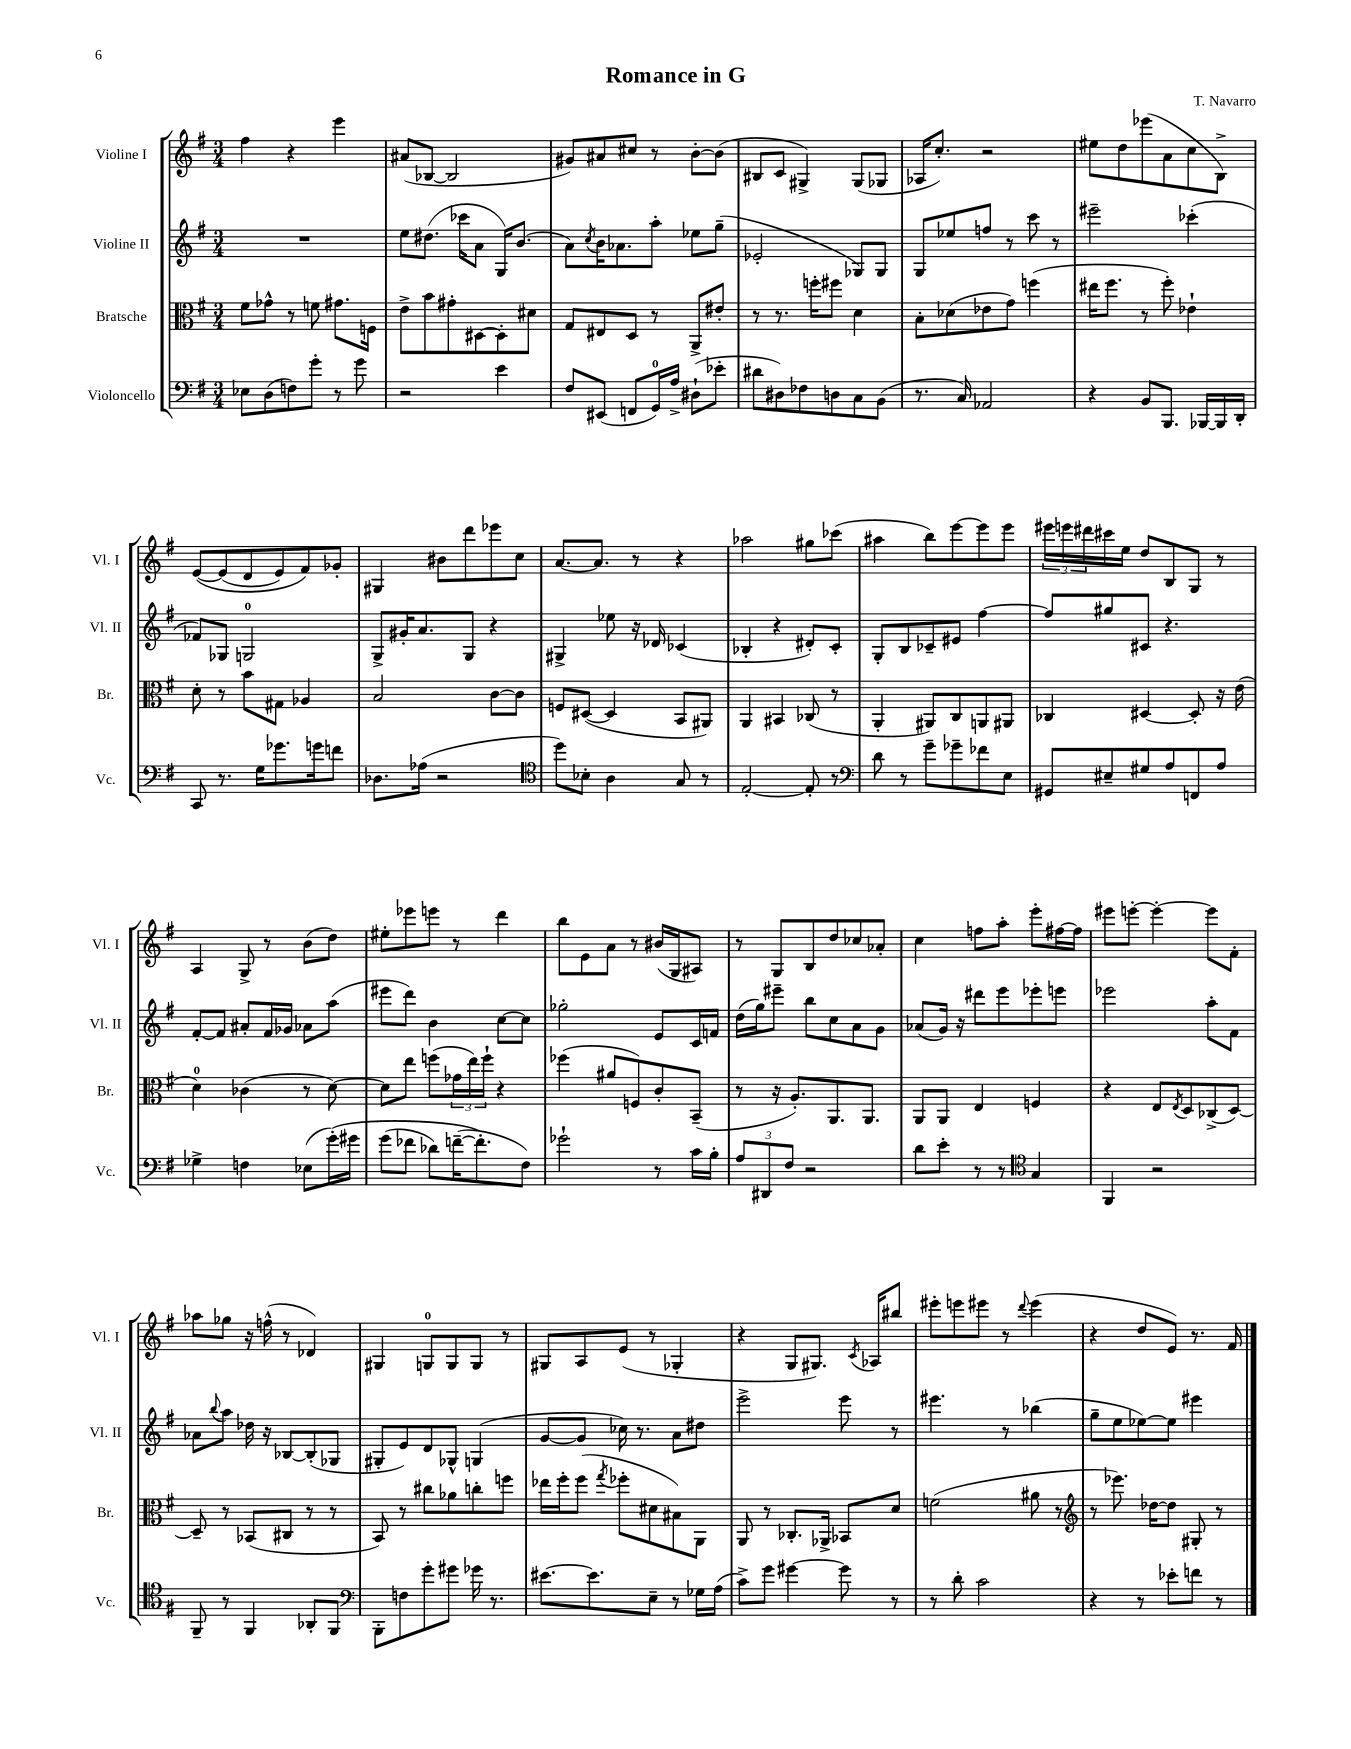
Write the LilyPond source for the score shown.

\header { title = "Romance in G" composer = "T. Navarro" }
<<
\new StaffGroup <<
\new Staff = "s0" \with { instrumentName = "Violine I" shortInstrumentName = "Vl. I" } {
    \clef treble \key g \major \numericTimeSignature \time 3/4
    fis''4 r4 e'''4 |
    ais'8( bes8~ bes2 |
    gis'8) ais'8 cis''8 r8 b'8~-. b'8( |
    bis8 c'8 gis4->) gis8( ges8 |
    aes16 c''8.-.) r2 |
    eis''8 d''8 ees'''8( a'8 c''8 b8->) |
    e'8~\( e'8( d'8 e'8) fis'8\) ges'8-. |
    gis4 bis'8 d'''8 ees'''8 c''8 |
    a'8.~ a'8. r8 r4 |
    aes''2 gis''8 ces'''8( |
    ais''4 b''8) e'''8~ e'''8 e'''8 |
    \tuplet 3/2 { eis'''16 e'''16 dis'''16 } cis'''16 e''16 d''8 b8 g8 r8 |
    a4 g8-> r8 b'8( d''8) |
    eis''8-. ees'''8 e'''8 r8 d'''4 |
    b''8 e'8 a'8 r8 bis'16( g16 ais8) |
    r8 g8 b8 d''8 ces''8 aes'8-. |
    c''4 f''8 a''8-. e'''8-. fis''16~ fis''16 |
    eis'''8 e'''8~-. e'''4~-. e'''8 fis'8-. |
    aes''8 ges''8 r16 f''16-^( r8 des'4) |
    gis4 g8-0 g8 g8 r8 |
    gis8 a8 e'8( r8 ges4-. |
    r4 g8 gis8.) \acciaccatura { c'8 } aes16 bis''8 |
    eis'''8-. e'''8 eis'''8 r8 \appoggiatura { d'''8 } eis'''4( |
    r4 d''8 e'8) r8. fis'16 \bar "|." |
}
\new Staff = "s1" \with { instrumentName = "Violine II" shortInstrumentName = "Vl. II" } {
    \clef treble \key g \major \numericTimeSignature \time 3/4
    R2. |
    e''8 dis''8.( ces'''16 a'8 g16) b'8.( |
    a'8) \acciaccatura { c''8 } b'16 aes'8. a''8-. ees''8 g''8--( |
    ees'2-. ges8) ges8 |
    g8 ees''8 f''8 r8 c'''8 r8 |
    eis'''2-- ces'''4-.( |
    fes'8) ges8 g2-0 |
    g8-> gis'16-. a'8. g8 r4 |
    gis4-> ees''8 r16 des'16 ces'4( |
    bes4-. r4 dis'8-.) c'8-. |
    g8-. b8 ces'8-- eis'8 fis''4~ |
    fis''8 gis''8 cis'8 r4. |
    fis'8~-. fis'8 ais'8-. fis'16 ges'16 aes'8 a''8( |
    eis'''8 d'''8) b'4 c''8~ c''8 |
    ges''2-. e'8 c'16 f'16 |
    d''16( g''16) eis'''8-- b''8 c''8 a'8 g'8 |
    aes'8( g'16) r16 dis'''8 e'''8 ees'''8-. e'''8 |
    ees'''2 a''8-. fis'8 |
    aes'8 \appoggiatura { b''8 } a''8 des''16 r16 bes8~ bes8-.( ges8 |
    gis8-. e'8) d'8 ges8-^ g4( |
    g'8~ g'8 ces''16) r8. a'8 dis''8 |
    e'''2-> e'''8 r8 |
    eis'''4. r8 bes''4( |
    g''8-- e''8 ees''8~) ees''8 eis'''4 \bar "|." |
}
\new Staff = "s2" \with { instrumentName = "Bratsche" shortInstrumentName = "Br." } {
    \clef alto \key g \major \numericTimeSignature \time 3/4
    fis'8 ges'8-^ r8 f'8 gis'8. f16 |
    e'8-> b'8 gis'8-. dis8~ dis8-. dis'8 |
    g8 eis8 d8 r8 a,8-> eis'8-. |
    r8 r8. f''16-. fis''8 d'4 |
    b8-. des'8( ees'8 g'8) f''4( |
    eis''16 fis''8. r8 fis''8-.) ees'4-! |
    d'8-. r8 b'8 gis8 aes4 |
    b2 c'8~ c'8 |
    f8 dis8~( dis4 b,8 ais,8) |
    a,4 bis,4 ces8( r8 |
    a,4-. ais,8) c8 a,8 ais,8 |
    ces4 dis4~ dis8-. r16 e'16( |
    d'4-0) ces'4( r8 d'8~) |
    d'8 e''8 f''8( \tuplet 3/2 { ges'16 e''16) f''16-! } r4 |
    fes''4( ais'8 f8) c'8-. b,8--( |
    r8 r16 a8.-.) a,8. a,8. |
    a,8 a,8 e4 f4 |
    r4 e8 \acciaccatura { e8 } d8 ces8->( d8~) |
    d8-- r8 bes,8( cis8 r8 r8 |
    b,8) r8 cis''8 aes'8 c''8-. f''8 |
    ees''16 fis''16-. fis''8( \acciaccatura { g''8 } fes''8-. dis'8 bis8) a,8 |
    a,8 r8 ces8.-. aes,16-> bes,8 d'8 |
    f'2( ais'8 r8 |
    \clef treble r8 ees'''8.) des''16~ des''8 gis8-. r8 \bar "|." |
}
\new Staff = "s3" \with { instrumentName = "Violoncello" shortInstrumentName = "Vc." } {
    \clef bass \key g \major \numericTimeSignature \time 3/4
    ees8 d8( f8) g'8-. r8 g'8 |
    r2 e'4 |
    fis8 eis,8( f,8 g,16-0) a16-> dis8-!( ees'8-. |
    dis'8 dis8) fes8 d8 c8 b,8( |
    r8. c16) aes,2 |
    r4 b,8 b,,8. bes,,16~ bes,,16 d,16-. |
    c,8 r8. g16 ges'8. g'16 f'8 |
    des8. aes16( r2 |
    \clef tenor d''8) bes8-. a4 g8 r8 |
    e2~-. e8-. r8 |
    \clef bass d'8 r8 g'8-- ges'8-- fes'8 e8 |
    gis,8 eis8-- gis8 a8 f,8 a8 |
    ges4-> f4 ees8( g'16-.)\( gis'16 |
    g'8( fes'8 des'8) f'16~--( f'8.-.\) fis8) |
    ges'2-! r8 c'16 b16-. |
    \tuplet 3/2 { a8 dis,8 fis8 } r2 |
    d'8 e'8-. r8 r8 \clef tenor g4 |
    fis,4 r2 |
    fis,8-- r8 fis,4 aes,8-. fis,8 |
    \clef bass b,,8-. f8 g'8-. gis'8 ges'16 r8. |
    eis'8.~ eis'8. e8-- r8 ges16 a16( |
    c'8->) g'8 gis'4~ gis'8 r8 |
    r8 d'8-. c'2 |
    r4 r8 ees'8-. f'8 r8 \bar "|." |
}
>>
>>
\layout { \context { \Score \remove "Bar_number_engraver" } }
